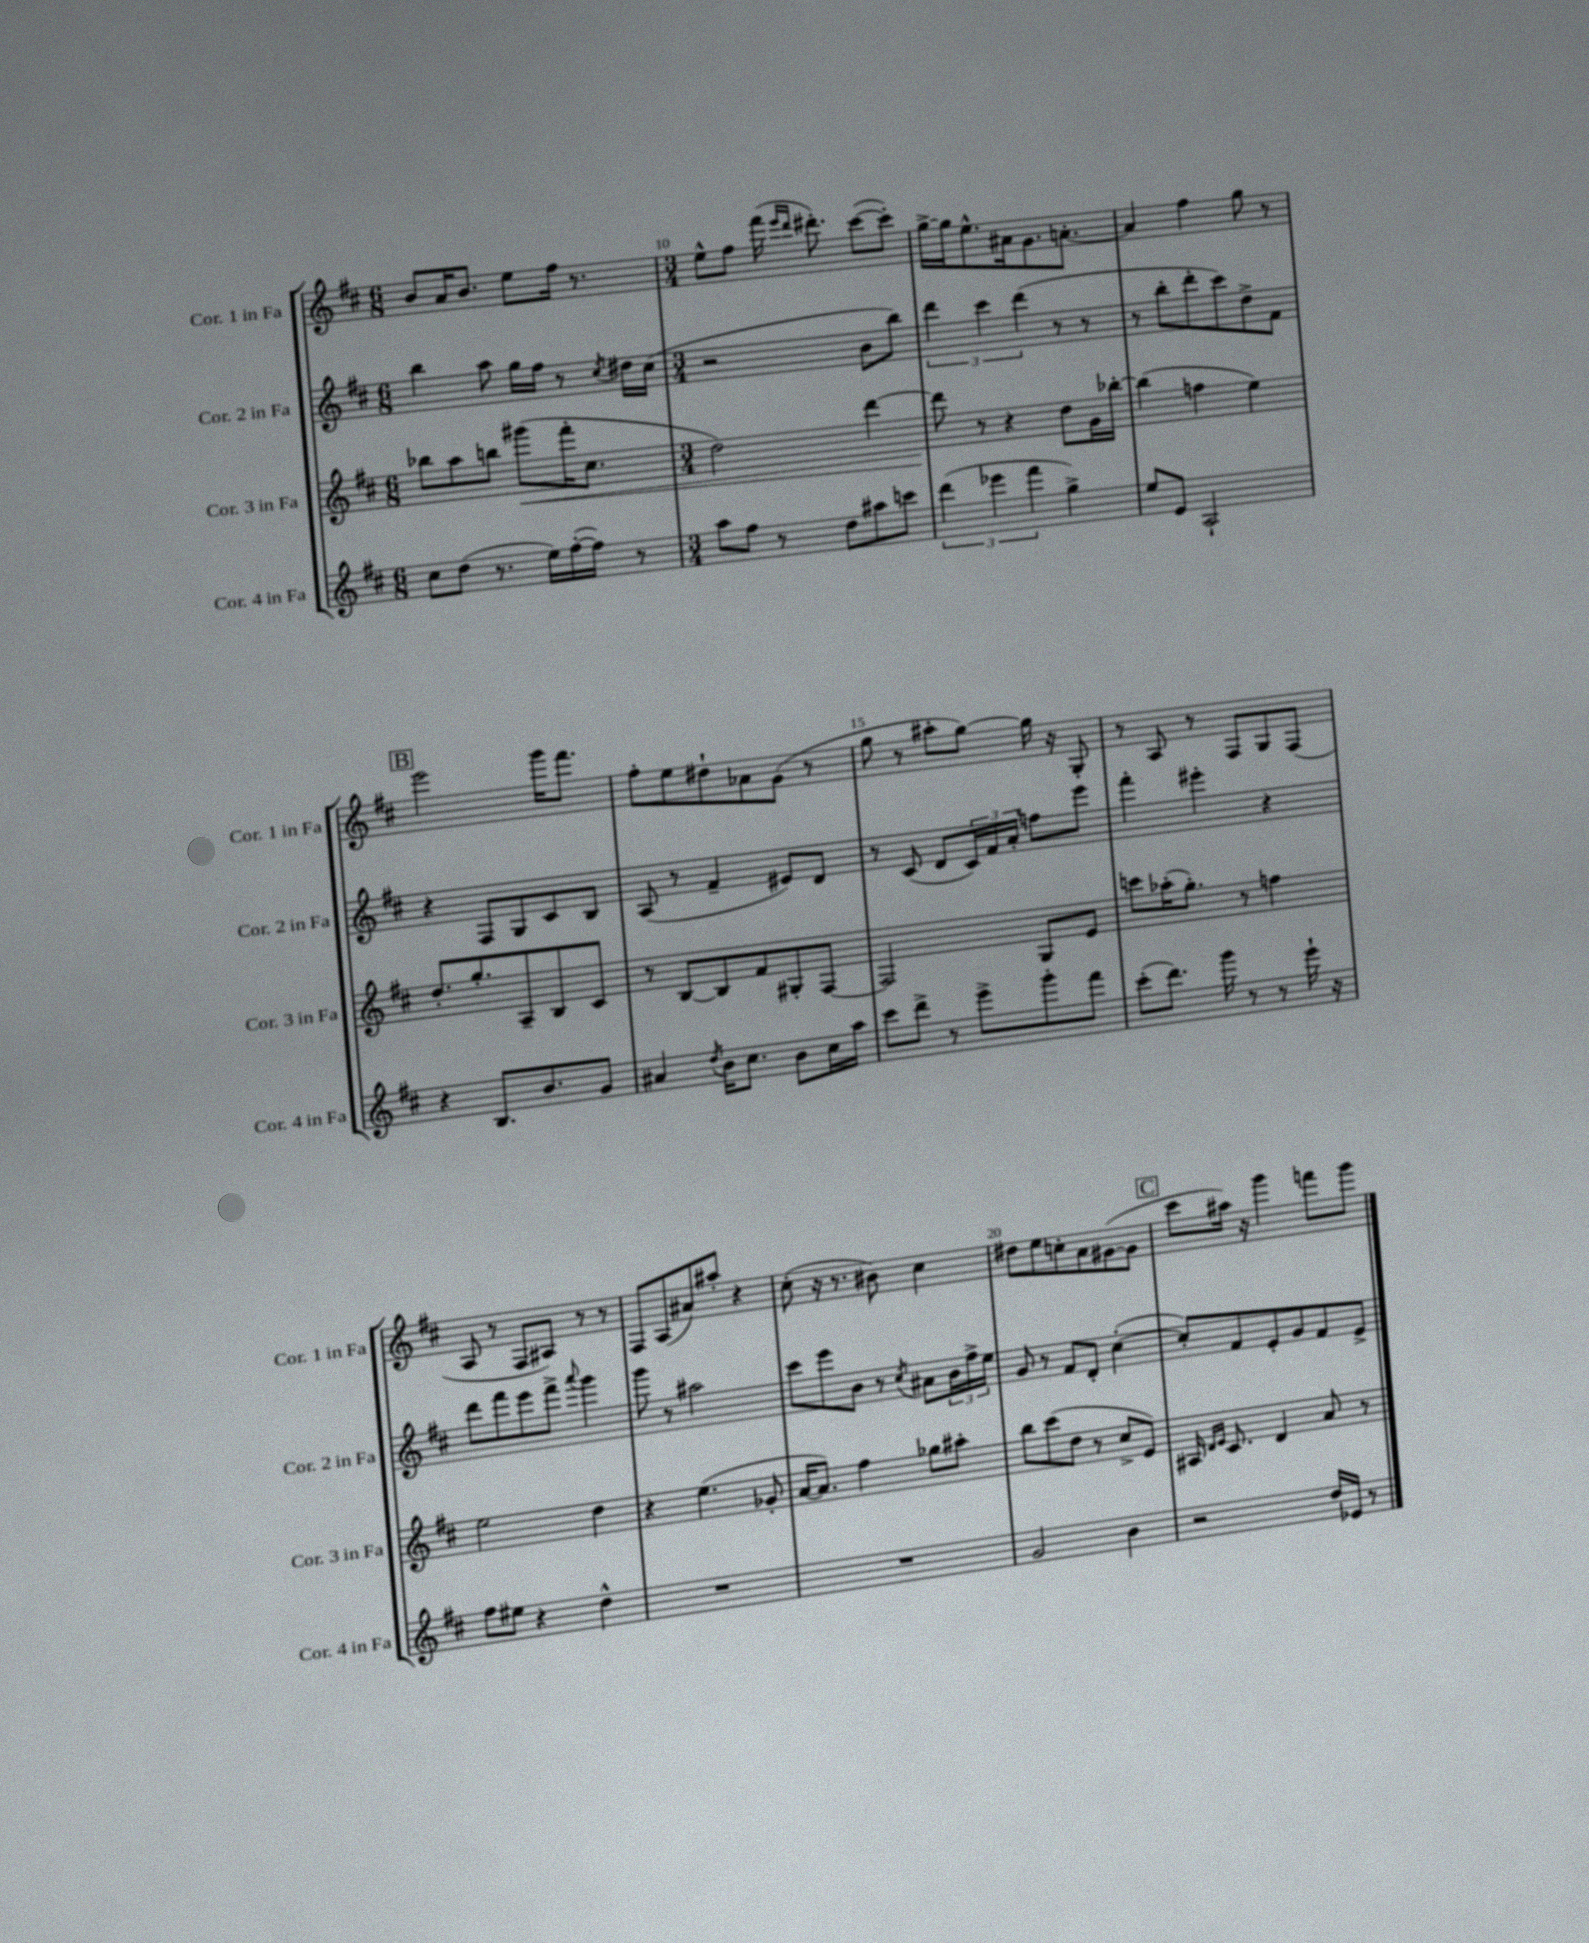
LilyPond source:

<<
\new StaffGroup <<
\new Staff = "s0" \with { instrumentName = "Cor. 1 in Fa" shortInstrumentName = "Cor. 1 in Fa" } {
    \clef treble \key d \major \numericTimeSignature \time 6/8
    b'8 a'16 b'8. e''8 fis''16 r8. |
    \numericTimeSignature \time 3/4 e''8-^ fis''8 fis'''16( \grace { e'''16 d'''16 } dis'''8.-.) cis'''8~( cis'''8-.) |
    g''16~-> g''16 e''8.-^ ais'16 g'8. a'8.~-. |
    a'4 fis''4 g''8 r8 |
    \mark \markup { \box "B" } e'''2 g'''16 fis'''8. |
    fis''8-. e''8 dis''8-! aes'8 g'8( r8 |
    g''8 r8 ais''8-. g''8~) g''16 r16 g8-. |
    r8 a8 r8 fis8 g8 fis8( |
    a8 r8 fis8 ais8) r8 r8 |
    fis8 a8( ais'8) ais''8-. r4 |
    cis''8-.( r16 r8. bis'8) cis''4 |
    dis''8 e''8 c''8-. a'8 gis'8~( gis'8 |
    \mark \markup { \box "C" } cis'''8 ais''16) r16 g'''4 f'''8 g'''8 \bar "|." |
}
\new Staff = "s1" \with { instrumentName = "Cor. 2 in Fa" shortInstrumentName = "Cor. 2 in Fa" } {
    \clef treble \key d \major \numericTimeSignature \time 6/8
    b''4 a''8 g''16 fis''16 r8 \acciaccatura { cis''8 } dis''16 cis''16( |
    \numericTimeSignature \time 3/4 r2 b'8 b''8) |
    \tuplet 3/2 { d'''4 cis'''4 d'''4( } r8 r8 |
    r8 b''8-. d'''8-. cis'''8) d''8-> fis'8 |
    \mark \markup { \box "B" } r4 fis8 g8 cis'8 b8 |
    a8( r8 fis'4-- eis'8) d'8 |
    r8 cis'8( d'8 \tuplet 3/2 { cis'16) fis'16 a'16-. } f''8 e'''8 |
    fis'''4-. eis'''4-. r4 |
    d'''8 fis'''8 e'''8 fis'''8-> \appoggiatura { a'''8 } g'''4 |
    g'''8 r8 ais''2 |
    cis'''8 e'''8 b'8 r8 \acciaccatura { cis''8 } ais'8 \tuplet 3/2 { b'16 fis''16-> e''16 } |
    g'8 r8 fis'8 d'8-. cis''4~-.( |
    \mark \markup { \box "C" } cis''8-.) fis'8 e'8-. g'8 fis'8 e'8-> \bar "|." |
}
\new Staff = "s2" \with { instrumentName = "Cor. 3 in Fa" shortInstrumentName = "Cor. 3 in Fa" } {
    \clef treble \key d \major \numericTimeSignature \time 6/8
    bes''8 a''8 b''8 gis'''8\<( fis'''16-. cis''8. |
    \numericTimeSignature \time 3/4 d''2) d'''4~ |
    d'''8\! r8 r4 d''8 g'16 bes''16~-. |
    bes''4( f''4 e''4) |
    \mark \markup { \box "B" } d''8.-. g''8.-. a8-- b8 cis'8 |
    r8 b8~ b8 fis'8 gis8-. fis8~ |
    fis2 g8 e'8 |
    c'''8 aes''16-.( g''8.-.) r8 f''4 |
    e''2 d''4 |
    r4 e''4.( ges'8-. |
    a'16~ a'8.) fis''4 ges''8 ais''8-. |
    b''8 cis'''8( d''8 r8 cis''8-> e'8) |
    \mark \markup { \box "C" } ais16 \grace { d'16 e'16 } cis'8. d'4 a'8 r8 \bar "|." |
}
\new Staff = "s3" \with { instrumentName = "Cor. 4 in Fa" shortInstrumentName = "Cor. 4 in Fa" } {
    \clef treble \key d \major \numericTimeSignature \time 6/8
    cis''8 d''8( r8. e''16) fis''16~-.( fis''16) r8 |
    \numericTimeSignature \time 3/4 a''8 fis''8 r8 d''8 ais''8 c'''8 |
    \tuplet 3/2 { d'''4( ees'''4 fis'''4 } g''4->) |
    e''8 e'8 a2-! |
    \mark \markup { \box "B" } r4 b8. b'8. g'8 |
    ais'4 \acciaccatura { d''8 } b'16 cis''8. b'8 cis''16 a''16 |
    cis'''8 d'''8-> r8 e'''8-> g'''8-. fis'''8 |
    cis'''8-.( d'''8.) g'''16 r8 r8 e'''16-! r16 |
    fis''8 eis''8 r4 d''4-^ |
    R2. |
    R2. |
    g'2 b'4 |
    \mark \markup { \box "C" } r2 d''16 ees'16 r8 \bar "|." |
}
>>
>>
\layout { \context { \Score currentBarNumber = #9 \override BarNumber.break-visibility = ##(#f #t #t) barNumberVisibility = #(every-nth-bar-number-visible 5) } }
